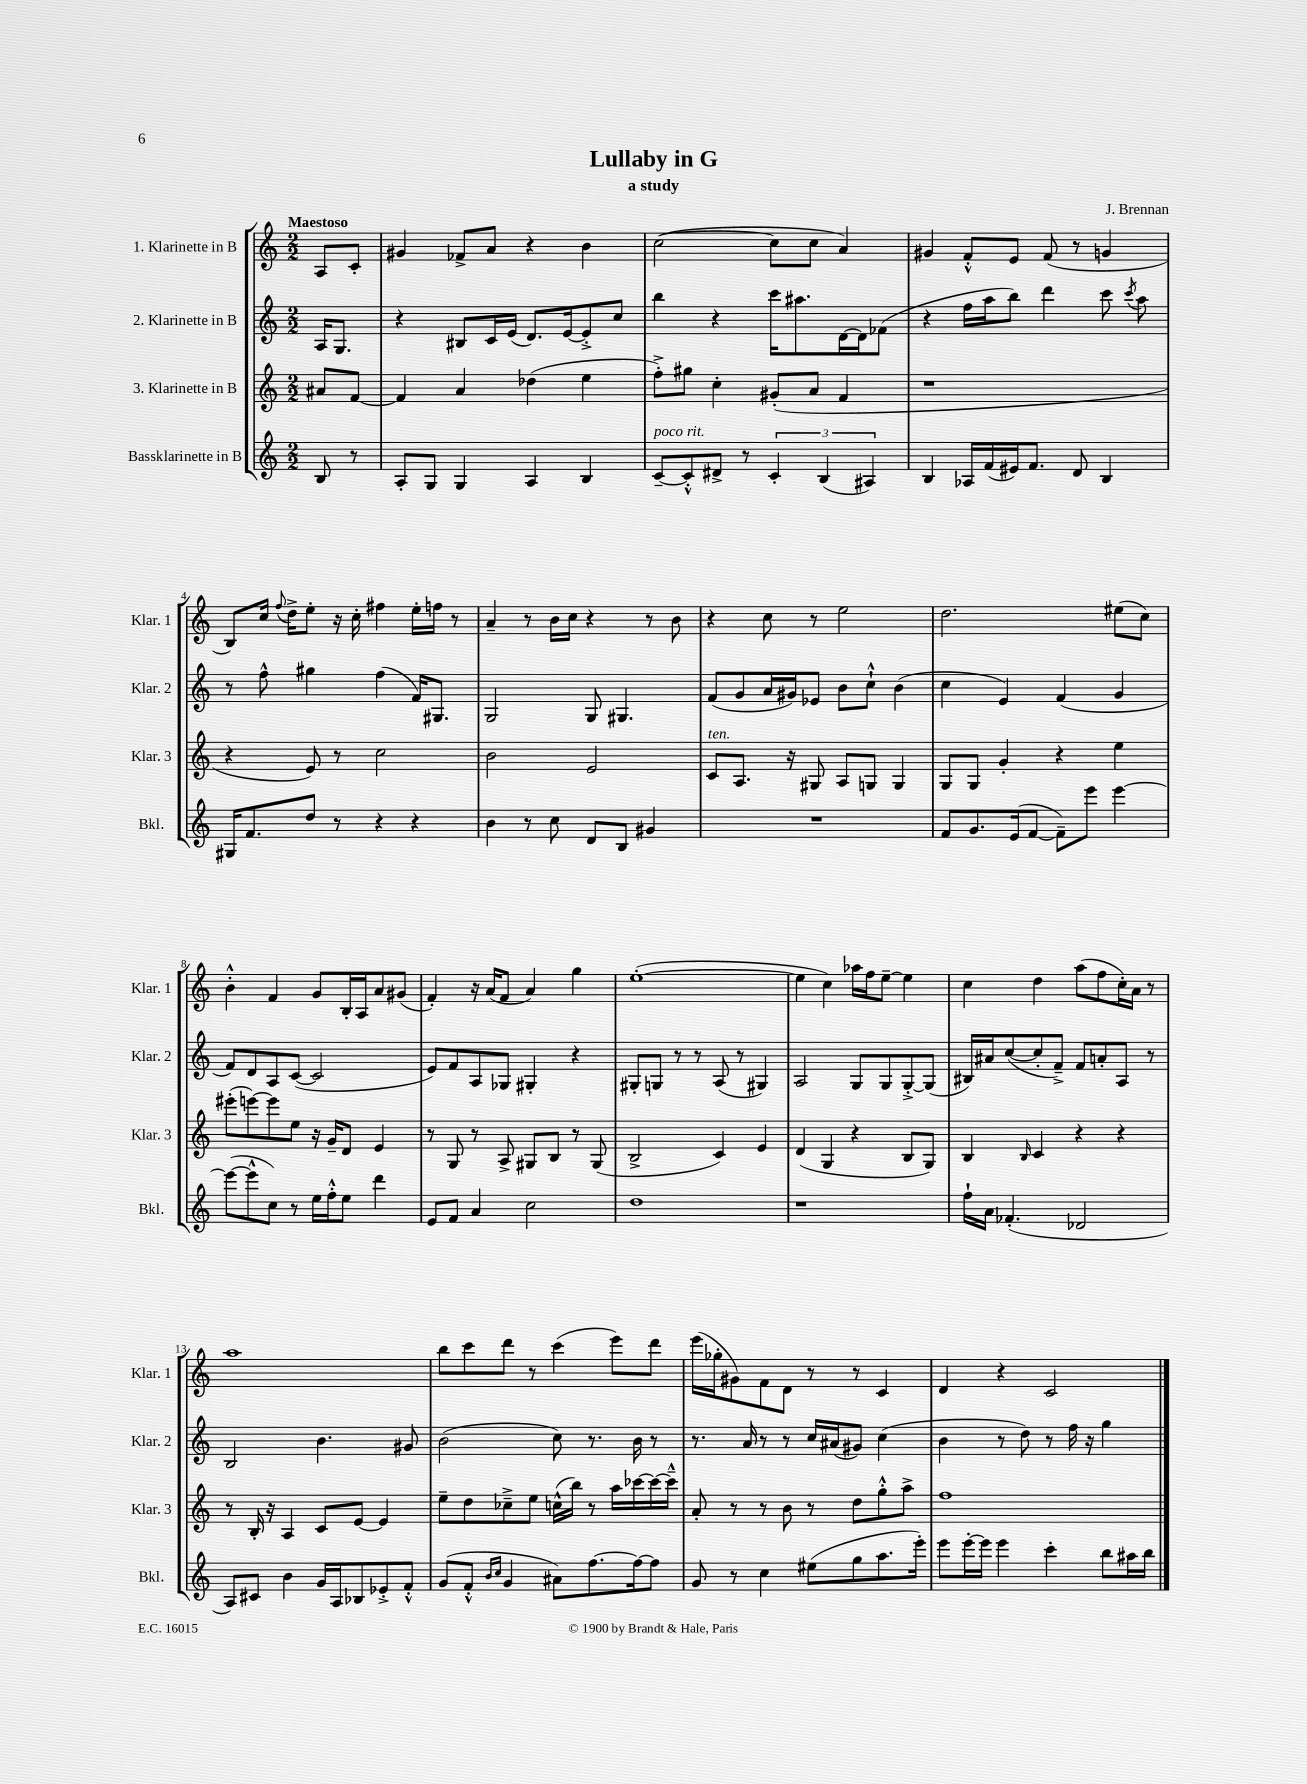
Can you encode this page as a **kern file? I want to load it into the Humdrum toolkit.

**kern	**kern	**kern	**kern
*staff4	*staff3	*staff2	*staff1
*clefG2	*clefG2	*clefG2	*clefG2
*k[]	*k[]	*k[]	*k[]
*M2/2	*M2/2	*M2/2	*M2/2
8B	8a#	16A	8A
.	.	8.G	.
8r	[8f	.	8c'
=	=	=	=
8A'	4f]	4r	4g#
8G	.	.	.
4G	4a	8B#	8f-^
.	.	16c	8a
.	.	(16e	.
4A	(4dd-	8.d)	4r
.	.	[16e	.
4B	4ee	8e'^]	4b
.	.	8cc	.
=	=	=	=
[8c~	8ff'^)	4bb	([2cc
8c'^^]	8gg#	.	.
8d#^	4cc'	4r	.
8r	.	.	.
6c'	(8g#'	16ccc	8cc]
.	.	8.aa#	.
.	8a	.	8cc
(6B	.	.	.
.	4f	[16d	4a)
.	.	16d]	.
6A#)	.	.	.
.	.	(8f-	.
=	=	=	=
4B	1r	4r	4g#
16A-	.	16ff	8f'^^
(16f	.	16aa	.
16e#)	.	8bb)	8e
8.f	.	.	.
.	.	4ddd	(8f
8d	.	.	8r
4B	.	8ccc	4g
.	.	8qccc	.
.	.	8aa	.
=	=	=	=
16G#	4r	8r	8B)
8.f	.	.	.
.	.	8ff^^	16cc
.	.	.	8qqff
.	.	.	16dd^
8dd	8e)	4gg#	8ee'
8r	8r	.	16r
.	.	.	16cc'
4r	2cc	(4ff	4ff#
4r	.	16f)	16ee'
.	.	8.G#	16ff
.	.	.	8r
=	=	=	=
4b	2b	2G	4a~
8r	.	.	8r
8cc	.	.	16b
.	.	.	16cc
8d	2e	8G	4r
8B	.	4.G#	.
4g#	.	.	8r
.	.	.	8b
=	=	=	=
1r	8c	(8f	4r
.	8.A	8g	.
.	.	16a	8cc
.	16r	16g#)	.
.	8G#	8e-	8r
.	8A	8b	2ee
.	8G	8cc`^^	.
.	4G	(4b	.
=	=	=	=
8f	8G	4cc	2.dd
8.g	8G	.	.
.	4g'	4e)	.
(16e	.	.	.
[8f	.	.	.
8f~])	4r	(4f	.
8eee	.	.	.
[4eee	4ee	4g	(8ee#
.	.	.	8cc)
=	=	=	=
(8eee_	(8eee#'	8f)	4b'^^
8eee^^]	[8eee)	8d	.
8cc)	8eee]	8A	4f
8r	8ee	([8c	.
16ee	16r	2c]	8g
16ff'^^	16g~	.	.
8ee	8d	.	16B'
.	.	.	16A
4ddd	4e	.	8a
.	.	.	(8g#
=	=	=	=
8e	8r	8e)	4f')
8f	8G	8f	.
4a	8r	8A	16r
.	.	.	(16a
.	8A^	8G-	8f
2cc	8G#	4G#'	4a)
.	8B	.	.
.	8r	4r	4gg
.	(8G#	.	.
=	=	=	=
1dd	2B^	8G#'	([1ee'
.	.	8G	.
.	.	8r	.
.	.	8r	.
.	4c)	(8A	.
.	.	8r	.
.	4e	4G#)	.
=	=	=	=
1r	(4d	2A	4ee]
.	4G	.	4cc)
.	4r	8G	16aa-
.	.	.	16ff
.	.	8G	[8ee~
.	8B	[8G'^	4ee]
.	8G)	(8G]	.
=	=	=	=
16ff`	4B	16B#)	4cc
16a	.	16a#	.
(4.f-'	.	([8cc	.
.	16qqB	.	.
.	4c	8cc']	4dd
.	.	8f~^)	.
2d-	4r	8f	(8aa
.	.	8a'	8ff
.	4r	8A	16cc')
.	.	.	16a
.	.	8r	8r
=	=	=	=
8A)	8r	2B	1aa
8c#	16B'	.	.
.	16r	.	.
4b	4A	.	.
16g	8c	4.b	.
16A	.	.	.
8B-	[8e	.	.
8e-'^	4e]	.	.
8f'^^	.	8g#	.
=	=	=	=
(8g	8ee~	(2b	8bb
8f'^^	8dd	.	8ccc
16qqb	.	.	.
16qqcc	.	.	.
4g	8cc-~^	.	8ddd
.	8ee	.	8r
8a#)	(16cc^^	8cc)	(4ccc
.	16bb)	.	.
[8.ff	8r	8.r	.
.	16aa	.	8eee)
16ff_	[16ccc-	16b	.
8ff]	16ccc-_	8r	8ddd
.	16ccc-~^^]	.	.
=	=	=	=
8g	8a'	8.r	(16eee
.	.	.	16gg-'
8r	8r	.	8g#)
.	.	16a	.
4cc	8r	8r	8f
.	8b	8r	8d
(8ee#	8r	16cc	8r
.	.	(16a#	.
8gg	8dd	8g#)	8r
8.aa	8gg'^^	(4cc	4c
.	8aa^	.	.
16eee')	.	.	.
=	=	=	=
8eee	1ff	4b	4d
[16eee'	.	.	.
16eee]	.	.	.
4eee	.	8r	4r
.	.	8dd)	.
4ccc'	.	8r	2c
.	.	16ff	.
.	.	16r	.
8bb	.	4gg	.
16aa#	.	.	.
16bb	.	.	.
==	==	==	==
*-	*-	*-	*-
